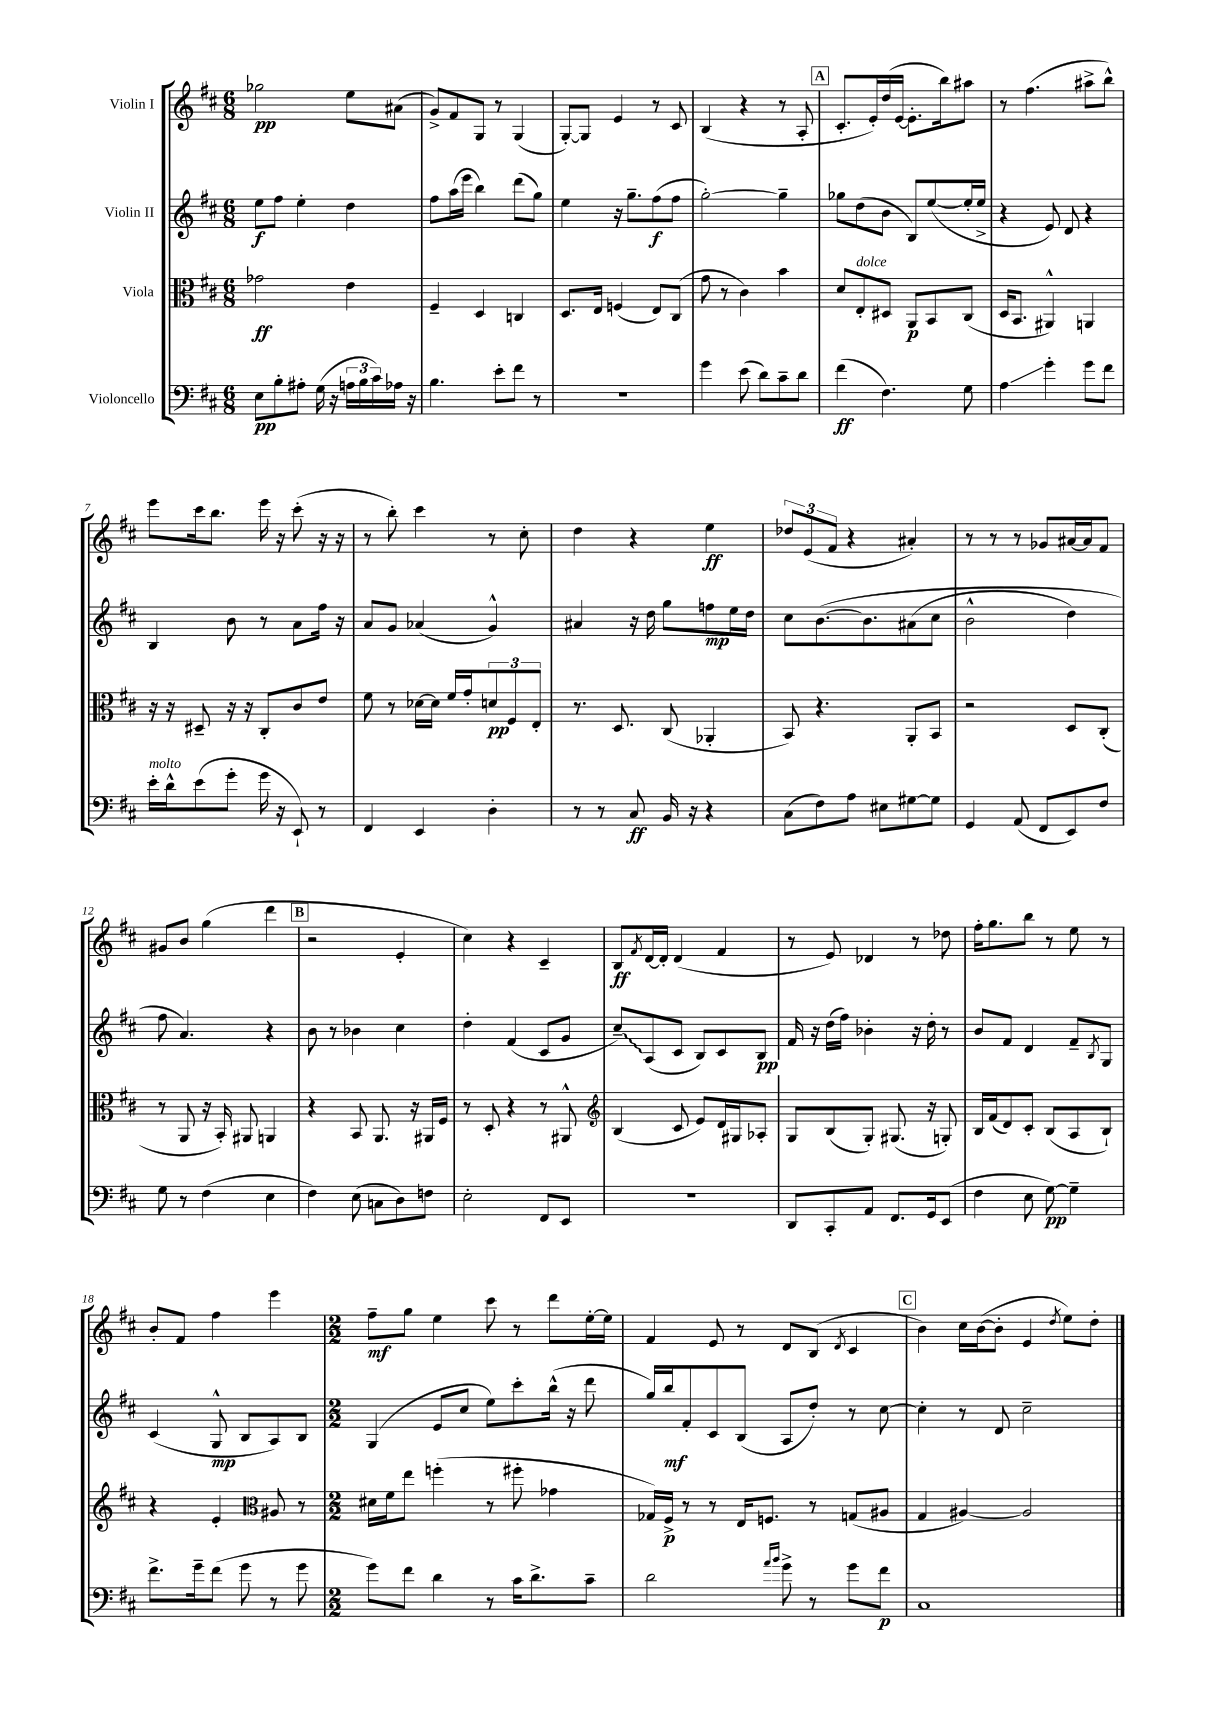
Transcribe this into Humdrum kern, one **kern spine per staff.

**kern	**kern	**kern	**kern
*staff4	*staff3	*staff2	*staff1
*clefF4	*clefC3	*clefG2	*clefG2
*k[f#c#]	*k[f#c#]	*k[f#c#]	*k[f#c#]
*M6/8	*M6/8	*M6/8	*M6/8
8E	2g-	8ee	2gg-
8B'	.	8ff#	.
8A#'	.	4ee'	.
(16G	.	.	.
16r	.	.	.
24A	4e	4dd	8ee
24B	.	.	.
24c#)	.	.	.
16A-	.	.	(8a#
16r	.	.	.
=	=	=	=
4.B	4F#~	8ff#	8g^)
.	.	(16aa	8f#
.	.	16eee	.
.	4D	4bb)	8G
8e'	.	.	8r
8f#	4C	(8ddd	(4G
8r	.	8gg)	.
=	=	=	=
2.r	8.D	4ee	[8G')
.	.	.	8G]
.	16E	.	.
.	(4F	16r	4e
.	.	8.gg~	.
.	8E)	(8ff#	8r
.	(8C#	8ff#	8c#
=	=	=	=
4g	8g	[2gg')	(4B
.	8r	.	.
(8e	4c#)	.	4r
8d)	.	.	.
8c#~	4b	4gg~]	8r
8d	.	.	8A'
=	=	=	=
(4f#	8d	8gg-	8.c#'
.	8E'	(8dd	.
.	.	.	16e')
4.F#)	8D#	8b	(16dd
.	.	.	[16e
.	8AA	8B)	8.e']
.	8BB	([8ee	.
.	.	.	16bb)
8G	(8C#	16ee']	8aa#
.	.	16ee^	.
=	=	=	=
4A	16D	4r	8r
.	8.BB	.	.
.	.	.	(4.ff#
4g'	4AA#^^)	8e)	.
.	.	8d	.
8g	4AA	4r	8aa#^
8f#	.	.	8bb^^)
=	=	=	=
16e'	16r	4B	8eee
16d^^	16r	.	.
(8e	8D#~	.	16ccc#
.	.	.	8.bb
8g'	16r	8b	.
.	16r	.	.
16g	8C#'	8r	16eee
16r	.	.	16r
8EE`)	8c#	8a	(8ccc#'
8r	8e	16ff#	16r
.	.	16r	16r
=	=	=	=
4FF#	8f#	8a	8r
.	8r	8g	8bb')
4EE	[16d-	(4a-	4ccc#
.	16d-]	.	.
.	16f#	.	.
.	16g'	.	.
4D'	12d	4g^^)	8r
.	12F#	.	.
.	.	.	8cc#'
.	12E'	.	.
=	=	=	=
8r	8.r	4a#	4dd
8r	.	.	.
.	8.D	.	.
8C#	.	16r	4r
.	.	16dd	.
16BB	(8C#	8gg	.
16r	.	.	.
4r	4AA-'	8ff	4ee
.	.	16ee	.
.	.	16dd	.
=	=	=	=
(8C#	8BB)	8cc#	12dd-
.	.	.	(12e
8F#)	4.r	&([8.b	.
.	.	.	12f#
8A	.	.	4r
.	.	8.b]	.
8E#	.	.	.
[8G#	8AA'	(8a#	4a#')
8G#]	8BB	8cc#	.
=	=	=	=
4GG	2r	2b^^	8r
.	.	.	8r
(8AA	.	.	8r
8FF#	.	.	8g-
8EE)	8D	4dd)	[16a#
.	.	.	16a#]
8F#	(8C#'	.	8f#
=	=	=	=
8G	8r	8ff#	8g#
8r	8AA	4.a&)	8b
(4F#	16r	.	(4gg
.	16BB')	.	.
.	8AA#	.	.
4E	4AA	4r	4ddd
=	=	=	=
4F#)	4r	8b	2r
.	.	8r	.
(8E	8BB	4b-	.
8C	8.AA	.	.
8D)	.	4cc#	4e'
.	16r	.	.
8F	16AA#	.	.
.	16F#	.	.
=	=	=	=
2E'	8r	4dd'	4cc#)
.	8D'	.	.
.	4r	(4f#	4r
8FF#	8r	8c#	4c#~
8EE	8AA#^^	8g	.
=	=	=	=
*	*clefG2	*	*
2.r	(4B	8cc#~)	8B
.	.	.	8qf#
.	.	(8A	[16d
.	.	.	16d']
.	8c#	8c#	(4d
.	8e)	8B)	.
.	16d	8c#	4f#
.	16G#	.	.
.	8A-'	8B	.
=	=	=	=
8DD	8G	16f#	8r
.	.	16r	.
8CC#'	(8B	(16dd	8e)
.	.	16ff#)	.
8AA	8G')	4b-'	4d-
8.FF#	(8.G#	.	.
.	.	16r	8r
16GG	16r	16dd'	.
(8EE	8G')	8r	8dd-
=	=	=	=
4F#	16B	8b	16ff#'
.	(16f#	.	8.gg
.	8d)	8f#	.
8E	8c#'	4d	8bb
[8G)	(8B	.	8r
4G~]	8A	8f#~	8ee
.	.	8qB	.
.	8B`)	8G	8r
=	=	=	=
8.f#^	4r	(4c#	8b'
.	.	.	8f#
16g~	.	.	.
(8f#	4e'	8G^^	4ff#
8g	.	8B	.
*	*clefC3	*	*
8r	8A#	8A)	4eee
8g	8r	8B	.
=	=	=	=
*M2/2	*M2/2	*M2/2	*M2/2
8g)	16d#	(4G	8ff#~
.	16f#	.	.
8f#	8ee	.	8gg
4d	(4ff'	8e	4ee
.	.	8cc#	.
8r	8r	8ee)	8ccc#
16c#	8ff#'	8ccc#'	8r
8.d^	.	.	.
.	4g-	(16bb^^	8ddd
.	.	16r	.
8c#~	.	8ddd	[16ee'
.	.	.	16ee]
=	=	=	=
2d	16G-)	16gg)	4f#
.	16F#^	16bb	.
.	8r	8f#'	.
.	8r	8c#	8e
.	16E	(8B	8r
.	8.F	.	.
16qqa	.	.	.
16qqb	.	.	.
8g^	.	8A	8d
8r	8r	8dd')	(8B
.	.	.	8qd
8g	(8G	8r	4c#
8f#	8A#	[8cc#	.
=	=	=	=
1C#	4G	4cc#']	4b)
.	[4A#)	8r	16cc#
.	.	.	([16b
.	.	8d	8b']
.	2A#]	2cc#~	4e
.	.	.	8qdd
.	.	.	8ee)
.	.	.	8dd'
==	==	==	==
*-	*-	*-	*-
